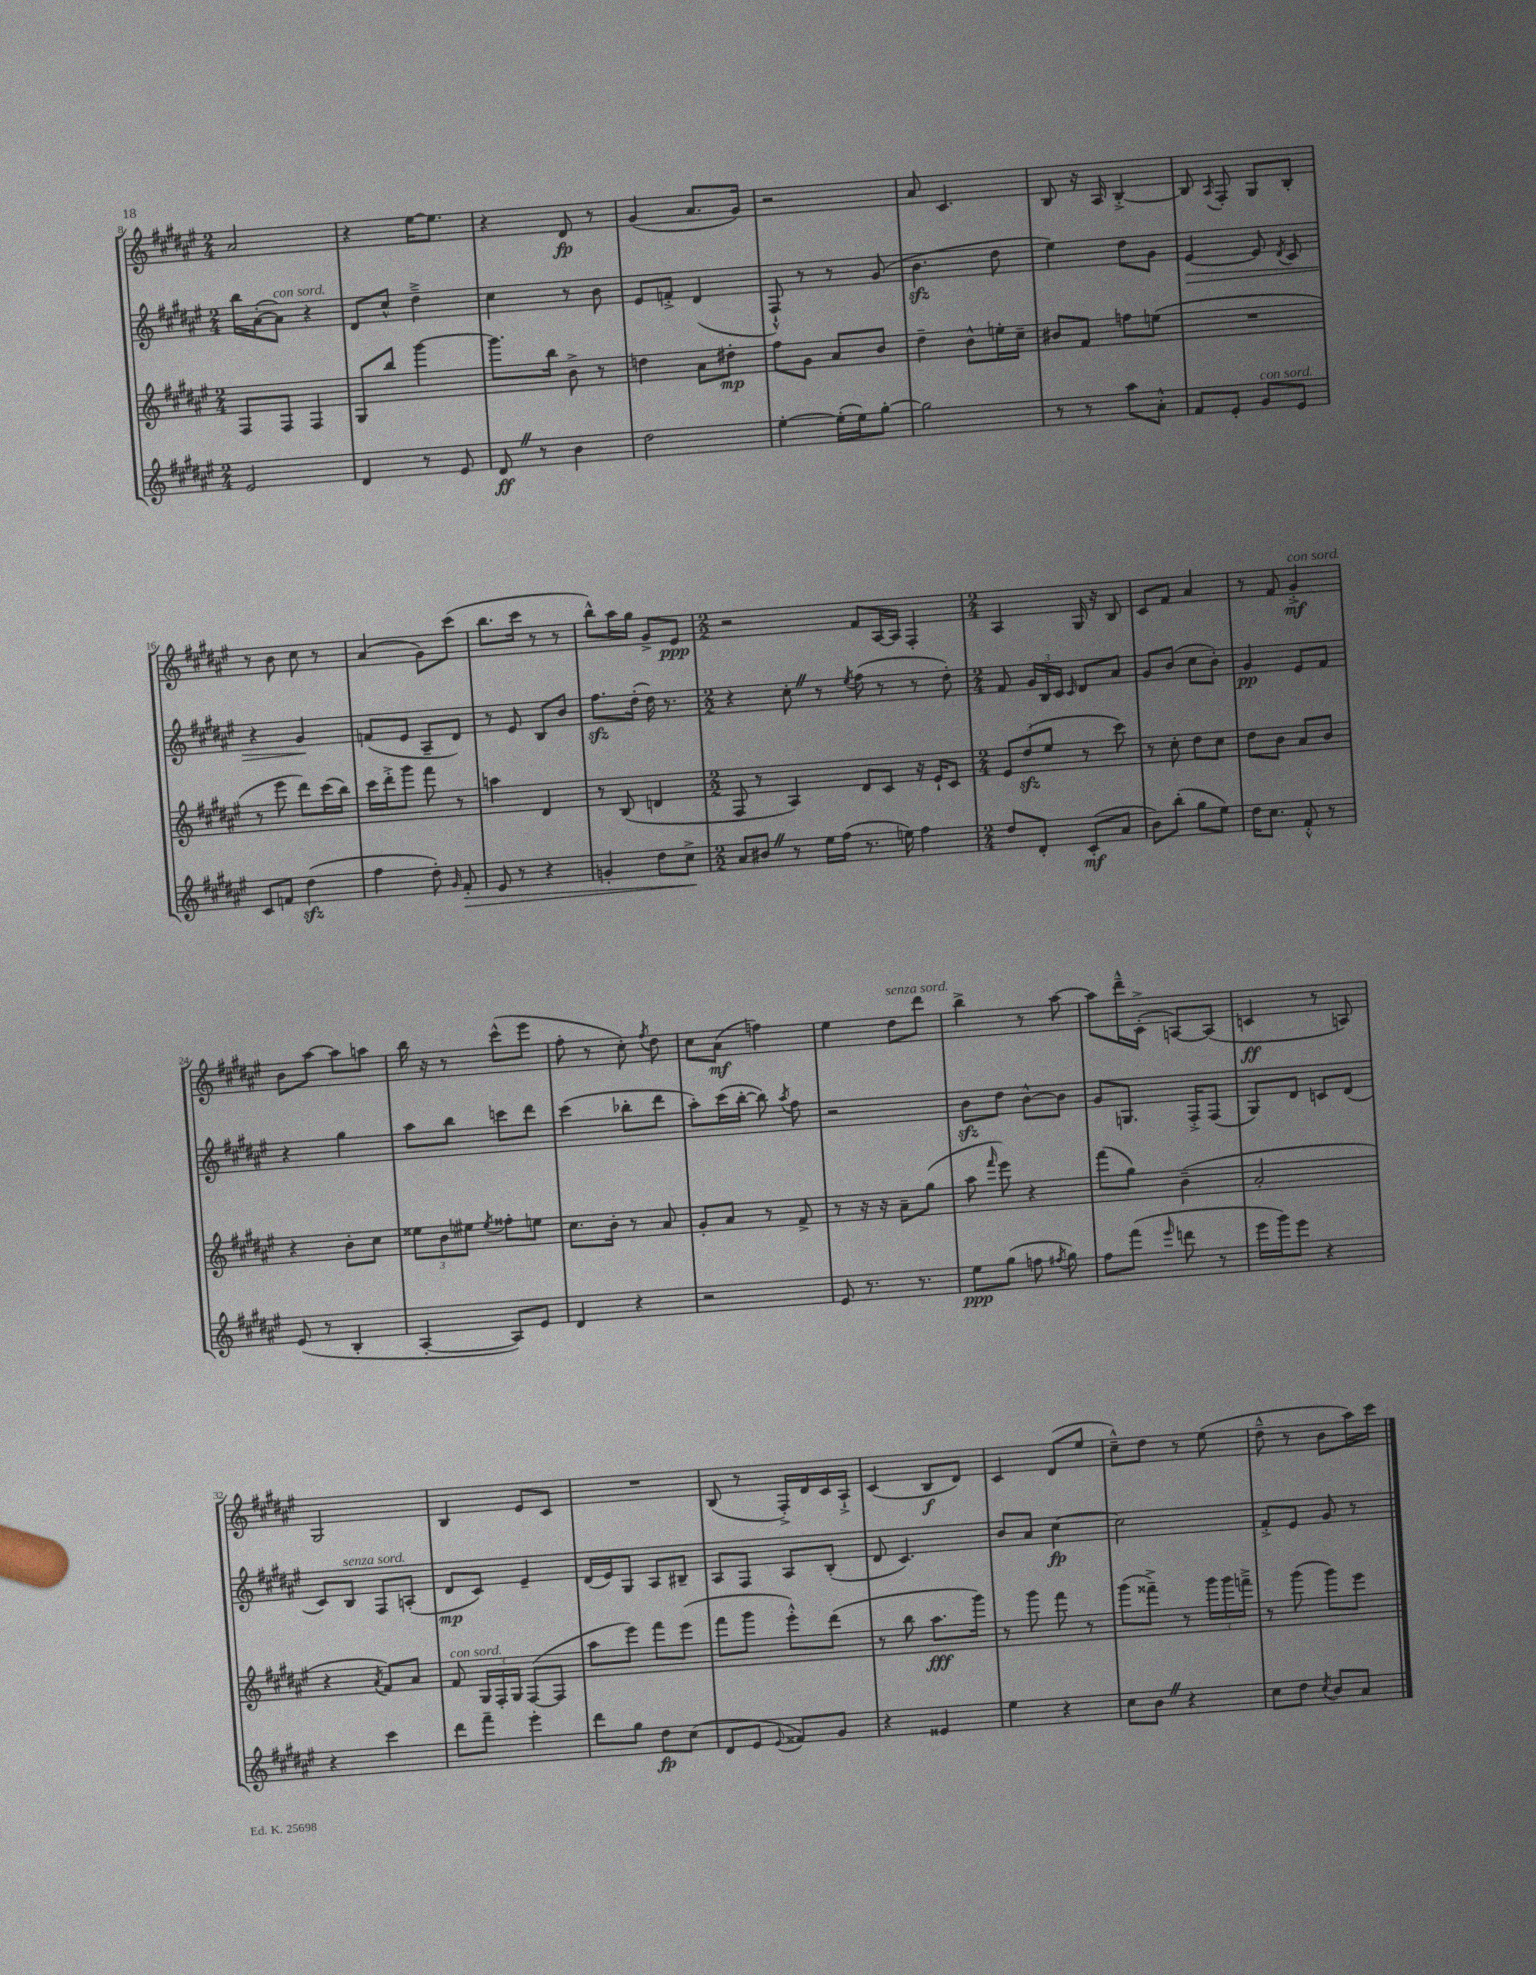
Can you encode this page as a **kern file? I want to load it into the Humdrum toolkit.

**kern	**kern	**kern	**kern
*staff4	*staff3	*staff2	*staff1
*clefG2	*clefG2	*clefG2	*clefG2
*k[f#c#g#d#a#e#]	*k[f#c#g#d#a#e#]	*k[f#c#g#d#a#e#]	*k[f#c#g#d#a#e#]
*M2/4	*M2/4	*M2/4	*M2/4
2e#	8F#	16bb	2a#
.	.	([16a#'	.
.	8F#	8a#])	.
.	4F#	4r	.
=	=	=	=
4d#	8G#	8d#	4r
.	8bb	8cc#^^	.
8r	[4ggg#	4dd#~^	[16ee#
.	.	.	8.ee#]
8e#	.	.	.
=	=	=	=
8d#	8.ggg#]	4cc#	4r
8r	.	.	.
.	16bb	.	.
4b	8b^	8r	8d#
.	8r	8b	8r
=	=	=	=
2dd#	4dd	8e#	(4g#
.	.	8f'^	.
.	8a#	(4d#	8.a#
.	8dd#'	.	.
.	.	.	16g#)
=	=	=	=
[4ee#'	8ff#	8F#`^^)	2r
.	8g#	8r	.
(16ee#']	8a#	8r	.
16ee#)	.	.	.
[8gg#'	8b	(8g#	.
=	=	=	=
2gg#]	4dd#~	4.b	8a#
.	.	.	4.c#
.	8b^^	.	.
.	16ee'	8dd#	.
.	16cc#~	.	.
=	=	=	=
8r	8b#	4ee#)	8B
8r	8f#	.	16r
.	.	.	16A#
8aa#	8ff	8dd#	[4B'^
8a#'^^	(8ee	8g#	.
=	=	=	=
8f#	2r	[4e#	8B]
.	.	.	8qA#
8e#'	.	.	8F#'
8g#	.	8e#]	8G#
.	.	8qd#	.
8e#	.	8c#	8B'
=	=	=	=
8c#	8r	4r	8r
8f	8eee#	.	8b
(4dd#	8ddd#)	4g#	8cc#
.	(16ccc#	.	8r
.	16bb)	.	.
=	=	=	=
4ff#	16ccc#	(8f	(4a#
.	16ddd#'^	.	.
.	8ggg#	8e#	.
8dd#')	8fff#	8A#~	8g#)
16qqg#	.	.	.
8f#'	8r	8d#)	(8ccc#
=	=	=	=
8e#	4aa	8r	8.bb
8r	.	8e#	.
.	.	.	16ccc#
4r	4d#	8B	8r
.	.	8b	8r
=	=	=	=
4g'	8r	8.ff#	8bb^^)
.	(8B	.	16aa#
.	.	(16dd#'	16gg#
8dd#	4d	16dd#)	8g#^
.	.	8.r	.
8cc#^	.	.	8e#
=	=	=	=
*M2/2	*M2/2	*M2/2	*M2/2
8a#	8F#	4r	2r
8b#	8r	.	.
8r	4A#)	8cc#'	.
16ee#	.	8r	.
(16ff#	.	.	.
.	.	8qee#	.
8.r	8d#	(8ff#	8f#
.	8c#	8r	[16A#
16ee)	.	.	16A#]
4ff#	16r	8r	4F#'
.	16e#`	.	.
.	8c#	8dd#')	.
=	=	=	=
*M2/4	*M2/4	*M2/4	*M2/4
8dd#	12e#	8f#	4A#
.	(12dd#	.	.
8d#'	.	24g#	.
.	12ee#	24B	.
.	.	24c#	.
.	.	16qqc#	.
(8c#'	8r	8d#	16G#
.	.	.	16r
8a#	8ccc#)	8a#	8B
=	=	=	=
8b)	8r	8g#	8c#
(8bb'	8cc#'	(8b	8f#
8gg#	8dd#	8cc#	4a#
8ee#)	8cc#	8b')	.
=	=	=	=
16dd#	8dd#	4g#	8r
8.cc#	.	.	.
.	8b	.	8f#
8f#'^^	8a#	8e#	4g#'^
8r	8b	8f#	.
=	=	=	=
(8e#	4r	4r	8b
8r	.	.	[8aa#
4B'	8b'	4gg#	8aa#]
.	8cc#	.	8aa
=	=	=	=
[4A#'	12ee##	8aa#	16bb
.	.	.	16r
.	12b	.	.
.	.	8bb	8r
.	12ee#	.	.
.	8qee#	.	.
8A#])	8ff##'	8ccc	(8ccc#^^
8e#	8ee	8ddd#	8eee#
=	=	=	=
4d#	8.cc#	(4ccc#	8ff#'
.	.	.	8r
.	16b'	.	.
4r	8r	8bb-'	8cc#')
.	.	.	8qff#
.	8a#	8ddd#	8dd#
=	=	=	=
2r	8g#'	8aa#')	8cc#
.	8a#	(16ccc#	(8a#
.	.	[16bb'	.
.	8r	8bb])	4ff)
.	.	8qaa#	.
.	8f#^	8ff#	.
=	=	=	=
8e#	8r	2r	4ee#
8.r	16r	.	.
.	16r	.	.
.	8a#~	.	8dd#
8.r	.	.	.
.	(8gg#	.	8ddd#
=	=	=	=
8ee#	8aa#	8b	4bb^
.	16qqfff#	.	.
(8gg#	8eee#)	8dd#	.
8ff	4r	[8b^^	8r
8qff#	.	.	.
8gg#)	.	8b]	[8aa#
=	=	=	=
8ff#	(8fff#	8g#	8aa#]
(8fff#	8gg#)	8.G	16ddd#~^^
.	.	.	(16c#'^
16qqeee#	.	.	.
8ddd	(4b~	.	[8A)
.	.	16F#'^	.
8r	.	(8F#	(8A]
=	=	=	=
16eee#	2a#'	8G#)	4c
16ggg#)	.	.	.
8eee#	.	8d#	.
4r	.	8c	8r
.	.	(8d#	8A)
=	=	=	=
4r	4r	8c#)	2G#
.	.	8B	.
.	8qa#	.	.
4ccc#	8f#)	8F#	.
.	8a#	(8A'	.
=	=	=	=
8ddd#	8f#	8d#	4B
8fff#~	24G#	8c#)	.
.	24F#'	.	.
.	24G#	.	.
4eee#'	([8F#	4e#~	8e#
.	8F#]	.	8c#
=	=	=	=
8ddd#	8aa#	(16d#	2r
.	.	16e#)	.
8gg#	8eee#)	8G#	.
8dd#	8fff#	8A#	.
(8cc#	(8eee#	8B#~	.
=	=	=	=
8d#	8fff#	8A#	(8B
8e#	8ggg#	8F#	8r
8qqe#	.	.	.
8f##)	8eee#'^^)	8A#	16F#'^)
.	.	.	16d#
8g#	(8ddd#	(8B'	16c#
.	.	.	16A#`^
=	=	=	=
4r	8r	8d#	(4c#
.	8bb	4.c#)	.
4e##	8.aa#	.	8B
.	.	.	8d#)
.	16ggg#)	.	.
=	=	=	=
4ee#	8r	8b	4c#
.	8ggg#	8a#	.
4r	8fff#	[4cc#	(8d#
.	8r	.	8ee#
=	=	=	=
8cc#	(8ggg#	2cc#]	8cc#~^^)
8b	8fff##~^)	.	8dd#
4r	8r	.	8r
.	24ggg#	.	(8ee#
.	24ggg#	.	.
.	24fff~^	.	.
=	=	=	=
8cc#	8r	8f#'^	8dd#~^^
8dd#	(8ggg#	8e#	8r
8qcc#	.	.	.
8b	8ggg#)	8g#	8b
8a#	8eee#	8r	16aa#)
.	.	.	16ccc#
==	==	==	==
*-	*-	*-	*-
